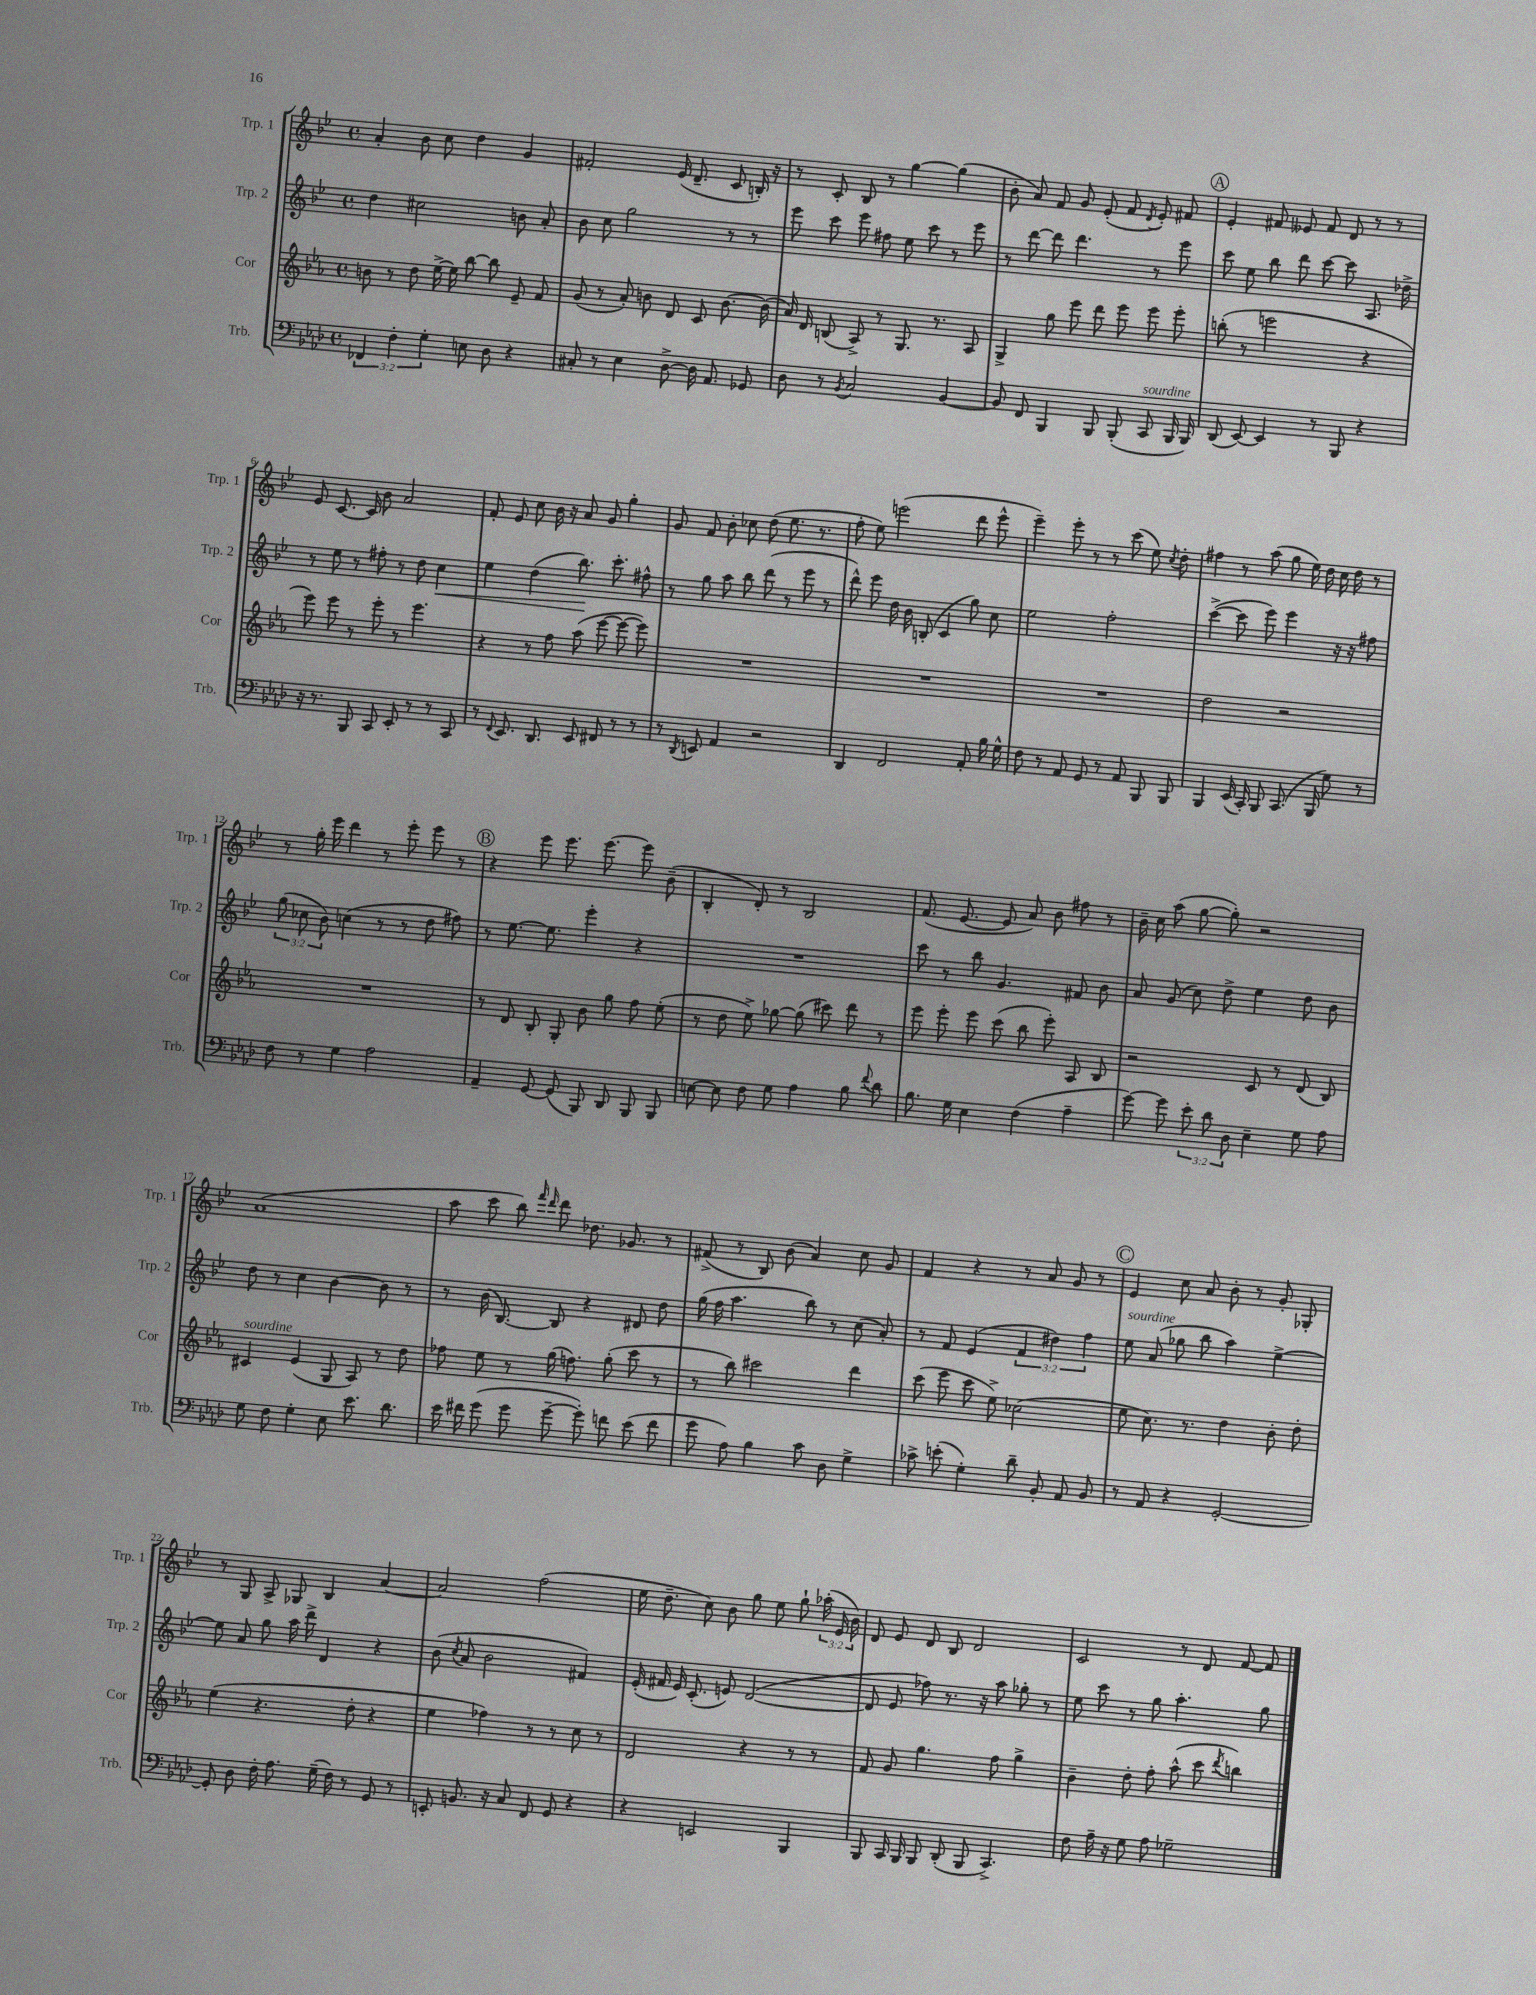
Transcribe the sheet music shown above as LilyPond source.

<<
\new StaffGroup <<
\new Staff = "s0" \with { instrumentName = "Trp. 1" shortInstrumentName = "Trp. 1" } {
    \clef treble \key bes \major \defaultTimeSignature \time 4/4 \override Staff.TupletNumber.text = #tuplet-number::calc-fraction-text
    \autoBeamOff a'4-. bes'8 c''8 d''4 g'4 |
    fis'2-. ees'16( d'8.-- c'8 b16-.) r16 |
    r8 c'8-. bes8 r8 g''4~ g''4( |
    bes'8-. a'8) f'8 g'8 ees'8-.( f'8 \acciaccatura { d'8 } ees'8-.) fis'8 |
    \mark \markup { \circle "A" } ees'4-. fis'8 eeses'8 fis'8 d'8 r8 r8 |
    ees'8 c'8.~ c'16 bes'8 a'2 |
    f'8-. ees'8 c''8 bes'16 r16 a'8 g'8 g''4-. |
    g'8 f'8 bes'8-. ces''8 d''8( ees''8. r8. |
    f''8-. ees''8) e'''2( d'''8 e'''8-^ |
    ees'''4--) ees'''8-. r8 r8 c'''8( ees''8) \acciaccatura { c''8 } d''8-. |
    fis''4 r8 a''8( g''8 ees''16) d''16 c''16 d''16 r8 |
    r8 g''16-. ees'''16 d'''4 r8 ees'''8-. ees'''8 r8 |
    \mark \markup { \circle "B" } r4 ees'''8 ees'''8. ees'''8.~ ees'''8 bes'8--( |
    bes4-. d'8-.) r8 bes2 |
    f'8.( ees'8.~ ees'8 a'8) bes'8 fis''8 r8 |
    bes'16-- c''16 a''8( g''8~ g''8-.) r2 |
    a'1( |
    a''8 c'''8 bes''8) \grace { f'''16 d'''16 } d'''8 des''8. ges'8. r8 |
    fis'8->( r8 bes8) bes'8( a'4) c''8 g'8 |
    f'4 r4 r8 a'8 g'8 r8 |
    \mark \markup { \circle "C" } ees'4 c''8 a'8 bes'8-. r8 g'8-. ges8-. |
    r8 g8 a8-> ges8 bes4 a'4~ |
    a'2 f''2( |
    ees''16 d''8.-- c''8) bes'8 g''8 ees''8 g''8-! \tuplet 3/2 { aes''16-.( ees'16 bes'16) } |
    d'8 ees'8 d'8 bes8 d'2 |
    c'2 r8 d'8 f'8~ f'8 \bar "|." |
}
\new Staff = "s1" \with { instrumentName = "Trp. 2" shortInstrumentName = "Trp. 2" } {
    \clef treble \key bes \major \defaultTimeSignature \time 4/4 \override Staff.TupletNumber.text = #tuplet-number::calc-fraction-text
    \autoBeamOff d''4 cis''2 b'8 a'8-. |
    bes'8 c''8 g''2 r8 r8 |
    ees'''8 c'''8 ees'''8 fis''8 ees''8 c'''8 r8 ees'''8 |
    r8 d'''8~ d'''8 d'''4. r8 ees'''8 |
    \mark \markup { \circle "A" } c'''8 ees''8 bes''8 d'''8 c'''8~ c'''8 a8. des''16-> |
    r8 ees''8 r8 fis''8-. r8 d''8 c''4\< |
    ees''4 d''4( bes''8.\!) c'''8.-. fis''8-^ |
    r8 g''8 a''8 bes''8 d'''8( r8 ees'''8 r8 |
    d'''8-^) ees'''8 d''16 bes'16 b8-.( c'4 g''8) c''8 |
    ees''2 f''2-. |
    c'''4~->( c'''8 ees'''8) ees'''4 r16 r16 fis''8 |
    \tuplet 3/2 { g''8( ces''8 bes'8) } c''4( r8 r8 d''8 fis''8) |
    \mark \markup { \circle "B" } r8 ees''8.~ ees''8. ees'''4-. r4 |
    R1 |
    c'''8 r8 bes''8 g'4. fis'8 bes'8 |
    a'8 g'8( c''8) d''8-> ees''4 d''8 bes'8 |
    d''8 r8 c''4 bes'4~ bes'8 r8 |
    r8 bes'16( bes8.~) bes8 r4 dis'8 d''8 |
    g''16( f''16 a''4. bes''8) r8 c''8( a'8-.) |
    r8 f'8 ees'4( \tuplet 3/2 { f'4 dis''4) f''4 } |
    \mark \markup { \circle "C" } ees''8^\markup { \italic "sourdine" } a'8( ges''8 bes''8 a''4) ees''4~-> |
    ees''8 a'8 g''8 a''16 d'''16-> d'4 r4 |
    bes'8( \acciaccatura { c''8 } a'8 bes'2 fis'4) |
    ees'16-.( fis'16 ees'16) c'8.-.( e'8) d'2~( |
    d'8 ees'8 fes''8) r8. r16 a''8 ges''8-. r8 |
    ees''8 c'''8 r8 g''8 a''4.-. g''8 \bar "|." |
}
\new Staff = "s2" \with { instrumentName = "Cor" shortInstrumentName = "Cor" } {
    \clef treble \key ees \major \defaultTimeSignature \time 4/4
    \autoBeamOff b'8 r8 d''8 ees''16~-> ees''16 bes''8~ bes''8 ees'8-- f'8 |
    g'8( r8 aes'8-.) b'8 d'8 c'8 b'8.~ b'16( |
    aes'16) d'16 b8( aes8->) r8 g8. r8. aes8 |
    g4-> g''8 ees'''8 d'''8 ees'''8 ees'''8 ees'''8-. |
    \mark \markup { \circle "A" } b''8-.( r8 e'''2 r4 |
    ees'''8) ees'''8 r8 ees'''8-. r8 ees'''4. |
    r4 r8 f''8 aes''8( ees'''8~ ees'''8~ ees'''8) |
    R1 |
    R1 |
    R1 |
    d''2 r2 |
    R1 |
    \mark \markup { \circle "B" } r8 d'8 bes8-. g8-. bes'8 g''8 f''8 ees''8-.( |
    r8 d''8 ees''8->) ges''8~ ges''8( cis'''8) d'''8 r8 |
    ees'''8 ees'''8-. ees'''8 c'''8( bes''8 ees'''8-.) aes8 bes8 |
    r2 c'8 r8 d'8( bes8) |
    cis'4^\markup { \italic "sourdine" } ees'4( g8 aes8) r8 d''8 |
    fes''8 ees''8 r8 g''16( f''8.) g''8-.( c'''8 r8 |
    r8 bes''8) cis'''2 d'''4 |
    c'''8( ees'''8 c'''8 ees''8->) ces''2( |
    \mark \markup { \circle "C" } ees''8 c''8.) r8. d''4 bes'8-. d''8-. |
    ees''4( r4. d''8-. r4 |
    ees''4 fes''4) r8 r8 c''8 r8 |
    d'2 r4 r8 r8 |
    f'8 g'8 g''4. f''8 g''4-> |
    bes'4-- d''8-. f''8-. aes''8-^( c'''8 \acciaccatura { d'''8 } b''4) \bar "|." |
}
\new Staff = "s3" \with { instrumentName = "Trb." shortInstrumentName = "Trb." } {
    \clef bass \key aes \major \defaultTimeSignature \time 4/4 \override Staff.TupletNumber.text = #tuplet-number::calc-fraction-text
    \autoBeamOff \tuplet 3/2 { fes,4 f4-. g4-. } e8 des8 r4 |
    cis8-. r8 ees4 des8~-> des16 aes,8. ges,8 |
    des8 r8 \acciaccatura { bes,8 } c2 bes,4~ |
    bes,8 f,8 bes,,4 bes,,8 bes,,8-.( c,8^\markup { \italic "sourdine" } bes,,16 bes,,16) |
    \mark \markup { \circle "A" } des,8( ees,8~) ees,4 r8 bes,,8 r4 |
    r16 r8. bes,,8 c,8 ees,8-. r8 r8 c,8 |
    r8 \appoggiatura { f,8 } ees,8. des,8. ees,8 fis,8 r8 r8 |
    r8 \acciaccatura { des,8 } e,8 aes,4 r2 |
    des,4 f,2 aes,8-. bes16 g16-^ |
    f8 r8 aes,8 g,8 r8 aes,8 bes,,8 bes,,8 |
    bes,,4 ees,16( c,16-.) bes,,8 c,8.( bes,,16 g8) r8 |
    f8 r8 g4 aes2 |
    \mark \markup { \circle "B" } aes,4-- g,8~ g,8( bes,,8) des,8 bes,,8 bes,,8 |
    e8~ e8 f8 g8 aes4 bes8 \appoggiatura { f'8 } des'8 |
    bes8. g16 ees4 f4( aes4-- |
    g'8~) g'8 \tuplet 3/2 { ees'8-. des'8 des8 } ees4-- g8 aes8 |
    g8 f8 g4-. ees8 ees'8. des'8. |
    ees'16 fis'16 g'8( g'8 g'8~-- g'8-.) f'8 ees'8( f'8 |
    g'8 aes8) bes4 c'8 des8 g4-> |
    ces'8-> e'8-.( g4-.) des'8-- bes,8-. aes,8 bes,8 |
    \mark \markup { \circle "C" } r8 aes,8 r4 g,2~-. |
    g,8-. des8 f16-. aes8. g16--( f16) r8 g,8 r8 |
    e,8-. b,8. r16 c8 f,8 g,8 r4 |
    r4 e,2 bes,,4 |
    bes,,8 c,16 bes,,16 bes,,8 des,8-.( bes,,8 c,4.->) |
    f8 aes16-- r16 g8 aes8 ges2-- \bar "|." |
}
>>
>>
